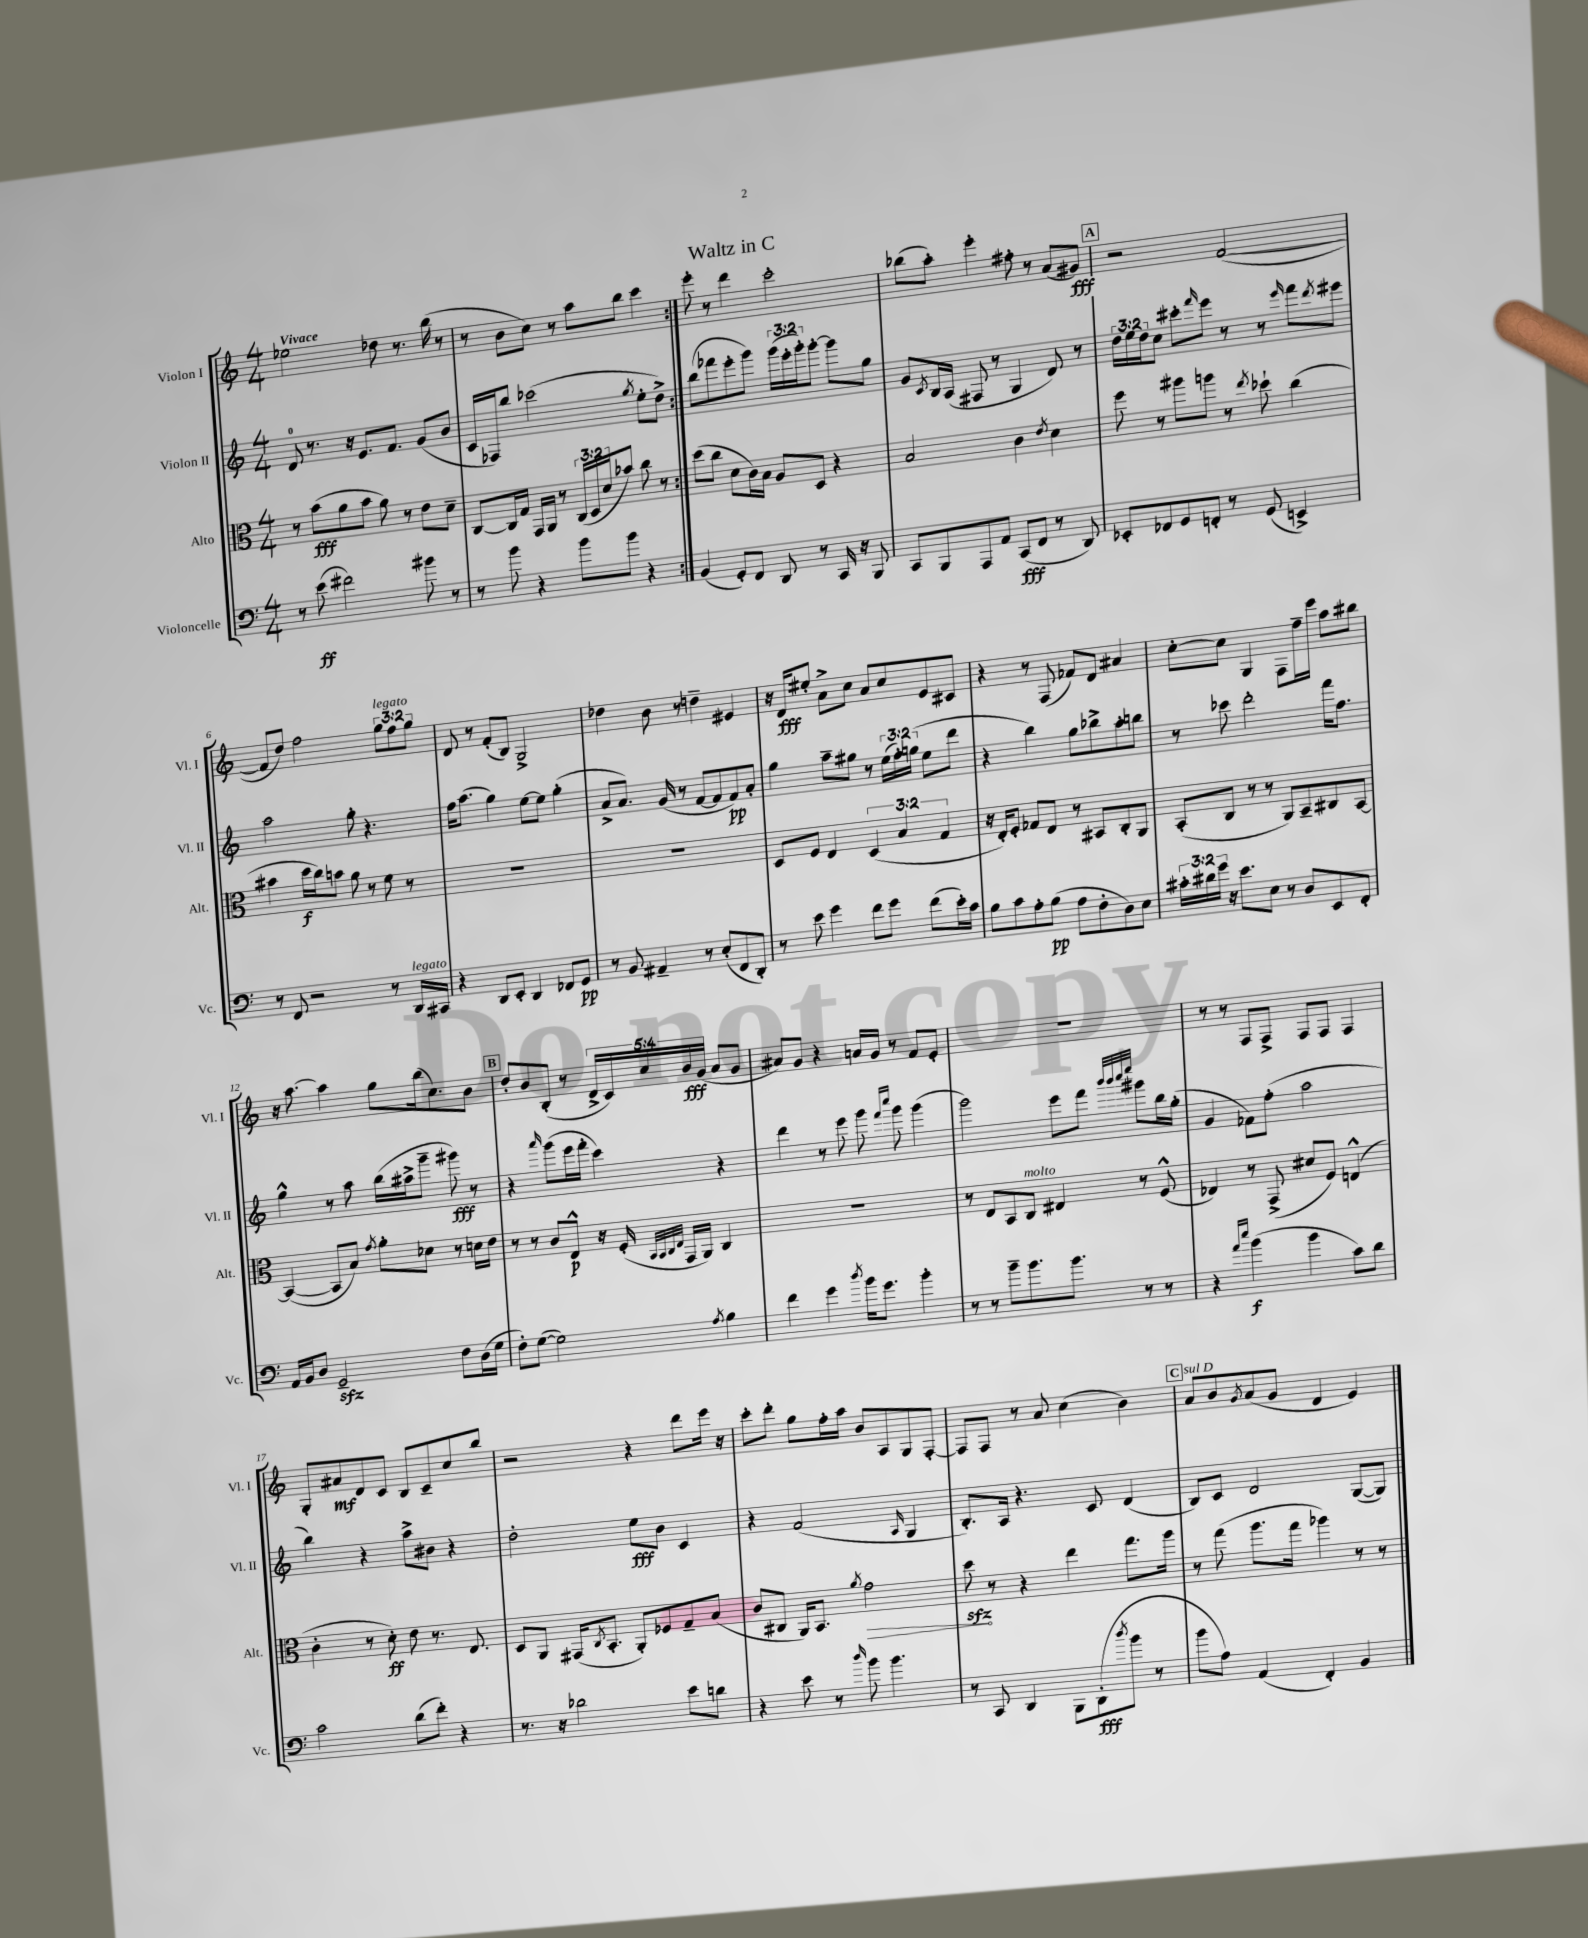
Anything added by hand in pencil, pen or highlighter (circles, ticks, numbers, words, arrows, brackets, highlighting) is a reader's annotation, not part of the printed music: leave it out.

**kern	**kern	**kern	**kern
*staff4	*staff3	*staff2	*staff1
*clefF4	*clefC3	*clefG2	*clefG2
*k[]	*k[]	*k[]	*k[]
*M4/4	*M4/4	*M4/4	*M4/4
8r	8r	8d	2ee-
(8e	(8b	8.r	.
2f#)	8a	.	.
.	.	16r	.
.	8b	8.e	.
.	8a)	.	8dd-
.	.	8.f	.
.	8r	.	8.r
8b#	8e	(8g	.
.	.	.	(16bb
8r	8d~	8b	8r
=	=	=	=
8r	[8C	16c	8r
.	.	16F-)	.
8b	16C]	8bb	8b
.	16G	.	.
4r	16GG	(2ccc-	8cc)
.	16AA	.	.
.	8r	.	8r
8b	(24C	.	8aa
.	24D	.	.
.	24d	.	.
8b	8b-)	.	8bb
.	.	8qgg	.
4r	8cc	8ee'	4ccc
.	8r	8dd^)	.
=:|!	=:|!	=:|!	=:|!
(4BB	(8dd	(8bb	8eee'
.	8cc	8fff-	8r
8GG')	8d	8eee'	4ddd
8FF	16c)	8ggg)	.
.	16B	.	.
8DD	8A	(24ggg	2ccc'
.	.	24eee'	.
.	.	24ggg')	.
8r	8D	[8ggg'	.
16CC	4r	8ggg]	.
16r	.	.	.
8BBB	.	8gg	.
=	=	=	=
8CC	2B	8g	(8bb-
.	.	8qc	.
8BBB	.	16B	8aa')
.	.	(16A	.
8AAA	.	8F#	4eee'
8AA	.	8r	.
(8CC	4c	4G	8ff#'
8FF	.	.	8r
.	8qe	.	.
8r	4d	8d)	(8a
8DD)	.	8r	8g#)
=	=	=	=
8EE-'	8ff	24dd	2r
.	.	24ee	.
.	.	24dd	.
8FF-	8r	8cc	.
8GG	8aa#	8ccc#'	.
.	.	16qqfff	.
8FF'	8aa	8eee	.
8r	8r	8r	([2f
.	8qee	.	.
(8GG	8dd-`	8r	.
.	.	16qqeee	.
4EE^)	(4cc	8fff	.
.	.	8qddd	.
.	.	8eee#	.
=	=	=	=
8r	4b#	2aa	8f]
8FF	.	.	8dd)
2r	16dd	.	2ff
.	16cc)	.	.
.	8b	.	.
.	8a	8gg'	.
.	8r	4.r	.
8r	8f	.	12gg
.	.	.	12ff
16DD	8r	.	.
.	.	.	12gg
16CC#	.	.	.
=	=	=	=
4r	1r	16ff	8d
.	.	(8.aa	.
.	.	.	8r
8DD	.	4gg)	(8f'
8EE'	.	.	8B)
4DD	.	[8ee	2G^
.	.	8ee]	.
8FF-	.	(4gg'	.
8GG	.	.	.
=	=	=	=
8r	1r	8a^	4dd-
8BB	.	8.a)	.
4AA#~	.	.	8b
.	.	(16g	.
.	.	8r	8r
8r	.	[8f	4dd~
(8E'	.	8f]	.
8FF	.	8f)	4e#
8DD')	.	8a'	.
=	=	=	=
8r	8D	4gg	16r
.	.	.	16d
8e	8F	.	8ee#'
4g	4E	8aa~	8a^
.	.	8gg#	8cc
8f	(6D	8r	8a
8g	.	(24ee	8cc
.	6B	24ff')	.
.	.	(24gg	.
(8f	.	8ee	8e
.	6G	.	.
16e')	.	8ddd	8c#
16c	.	.	.
=	=	=	=
8B	16r	4r	4r
.	16E')	.	.
8c	8F'	.	.
8A'	8G-	4bb)	8r
(8B	8E	.	(8F
8A	8r	8gg	8f-)
8F'	8BB#	8bb-^	8d
8D)	8C'	8aa'	4a#
8E	8AA	8bb	.
=	=	=	=
24c#'	(8BB'	8r	[8cc'
24d#	.	.	.
24g	.	.	.
16r	8C	8ccc-	8cc]
8.e	.	.	.
.	8r	2ddd'	4G
8E	8r	.	.
8r	8AA)	.	8F
8D	8BB~	.	16ff~
.	.	.	16eee
8EE	8C#	16fff	8aa
.	.	8.ff	.
8FF'	[8BB	.	8bb#
=	=	=	=
16AA	(4BB_	4gg^^	16r
16BB	.	.	[8.aa
8D	.	.	.
2GG~	8BB]	8r	4aa]
.	8B)	8aa	.
.	8qg	.	.
.	8a'	(16bb	8gg
.	.	16aa#^	.
.	8d-	8ggg~	(16bb
.	.	.	8.cc)
8F	8r	8ggg#)	.
(16D	16d	8r	8b
16G	16e	.	.
=	=	=	=
8F')	8r	4r	8dd'
([8G	8r	.	8b
.	.	16qqaaa	.
2G])	8c	(8ggg	(8B'
.	8E^^	16eee	8r
.	.	16fff'	.
.	16r	4ccc)	20d^
.	.	.	20c)
.	(16F'	.	.
.	.	.	20cc
.	32qqBB	.	.
.	32qqBB	.	.
.	32qqC	.	.
.	32qqE	.	.
.	16GG	.	.
.	.	.	20b
.	16AA)	.	.
.	.	.	(20g
8qA	.	.	.
4B	4C	4r	8a
.	.	.	8g
=	=	=	=
4f	1r	4ddd	8a#)
.	.	.	8g
4g	.	8r	4r
.	.	8eee	.
8qdd	.	.	.
16b	.	8ggg	16a
8.g	.	.	16g
.	.	16qqfff	.
.	.	16qqcccc	.
.	.	8ggg	8r
4b'	.	(4ggg	8f
.	.	.	8e'
=	=	=	=
8r	8r	2ggg)	1r
8r	8E	.	.
8b~	8BB	.	.
8.b	8C	.	.
.	4E#	8eee	.
8.b	.	.	.
.	.	8fff	.
.	.	32qqbbb	.
.	.	32qqbbb	.
.	.	32qqcccc	.
.	.	32qqeeee	.
8r	8r	8ggg#	.
8r	(8F^^	16bb	.
.	.	(16gg'	.
=	=	=	=
4r	4E-)	4g	8r
.	.	.	8r
16qqa	.	.	.
16qqee	.	.	.
(4b	8r	8f-)	8F
.	(8GG^	(8ff'	8F^
4b	8d#	2aa	8F
.	8F)	.	8F
8c)	(4E^^	.	4F
8d	.	.	.
=	=	=	=
2c	4c'	4bb)	8G'
.	.	.	8a#
.	8r	4r	8d
.	8d')	.	8c
(8d	8e	8aa^	8B
8f')	8.r	8b#	8c~
4r	.	4r	8cc
.	8.E	.	.
.	.	.	8bb
=	=	=	=
8.r	8D	2dd'	2r
.	8AA	.	.
16r	.	.	.
2d-	(16GG#	.	.
.	8qC	.	.
.	8.BB'	.	.
.	8AA')	8ee	4r
.	8F-	8b	.
8e	8G~	4c	8ddd
8d	(8B	.	16eee
.	.	.	16r
=	=	=	=
4r	8c	4r	8ccc'
.	8C#	.	8ddd'
8e	16AA)	(2f	8gg
.	8.BB	.	.
8r	.	.	16ff'
.	.	.	16aa
16qqdd	8qa	.	.
8b	2g	.	8b
4.b	.	.	8A
.	.	16qqA	.
.	.	4G	8G
.	.	.	[8F'
=	=	=	=
8r	8dd	8.B')	8F]
8CC	8r	.	8F
.	.	16A	.
4DD	4r	4.r	8r
.	.	.	8a
8BBB	4ee	.	(4cc
(8DD'	.	8c	.
8qdd	.	.	.
8b	8.gg	(4d	4b)
8r	.	.	.
.	16aa	.	.
=	=	=	=
8b	8r	8B)	8a
8A)	(8gg	8c	8b
.	.	.	8qg
(4AA	8.aa	2d	(8a
.	.	.	8g
.	16gg	.	.
4FF')	4aa-)	.	4d
4BB	8r	([8G	4e)
.	8r	8G])	.
==	==	==	==
*-	*-	*-	*-
